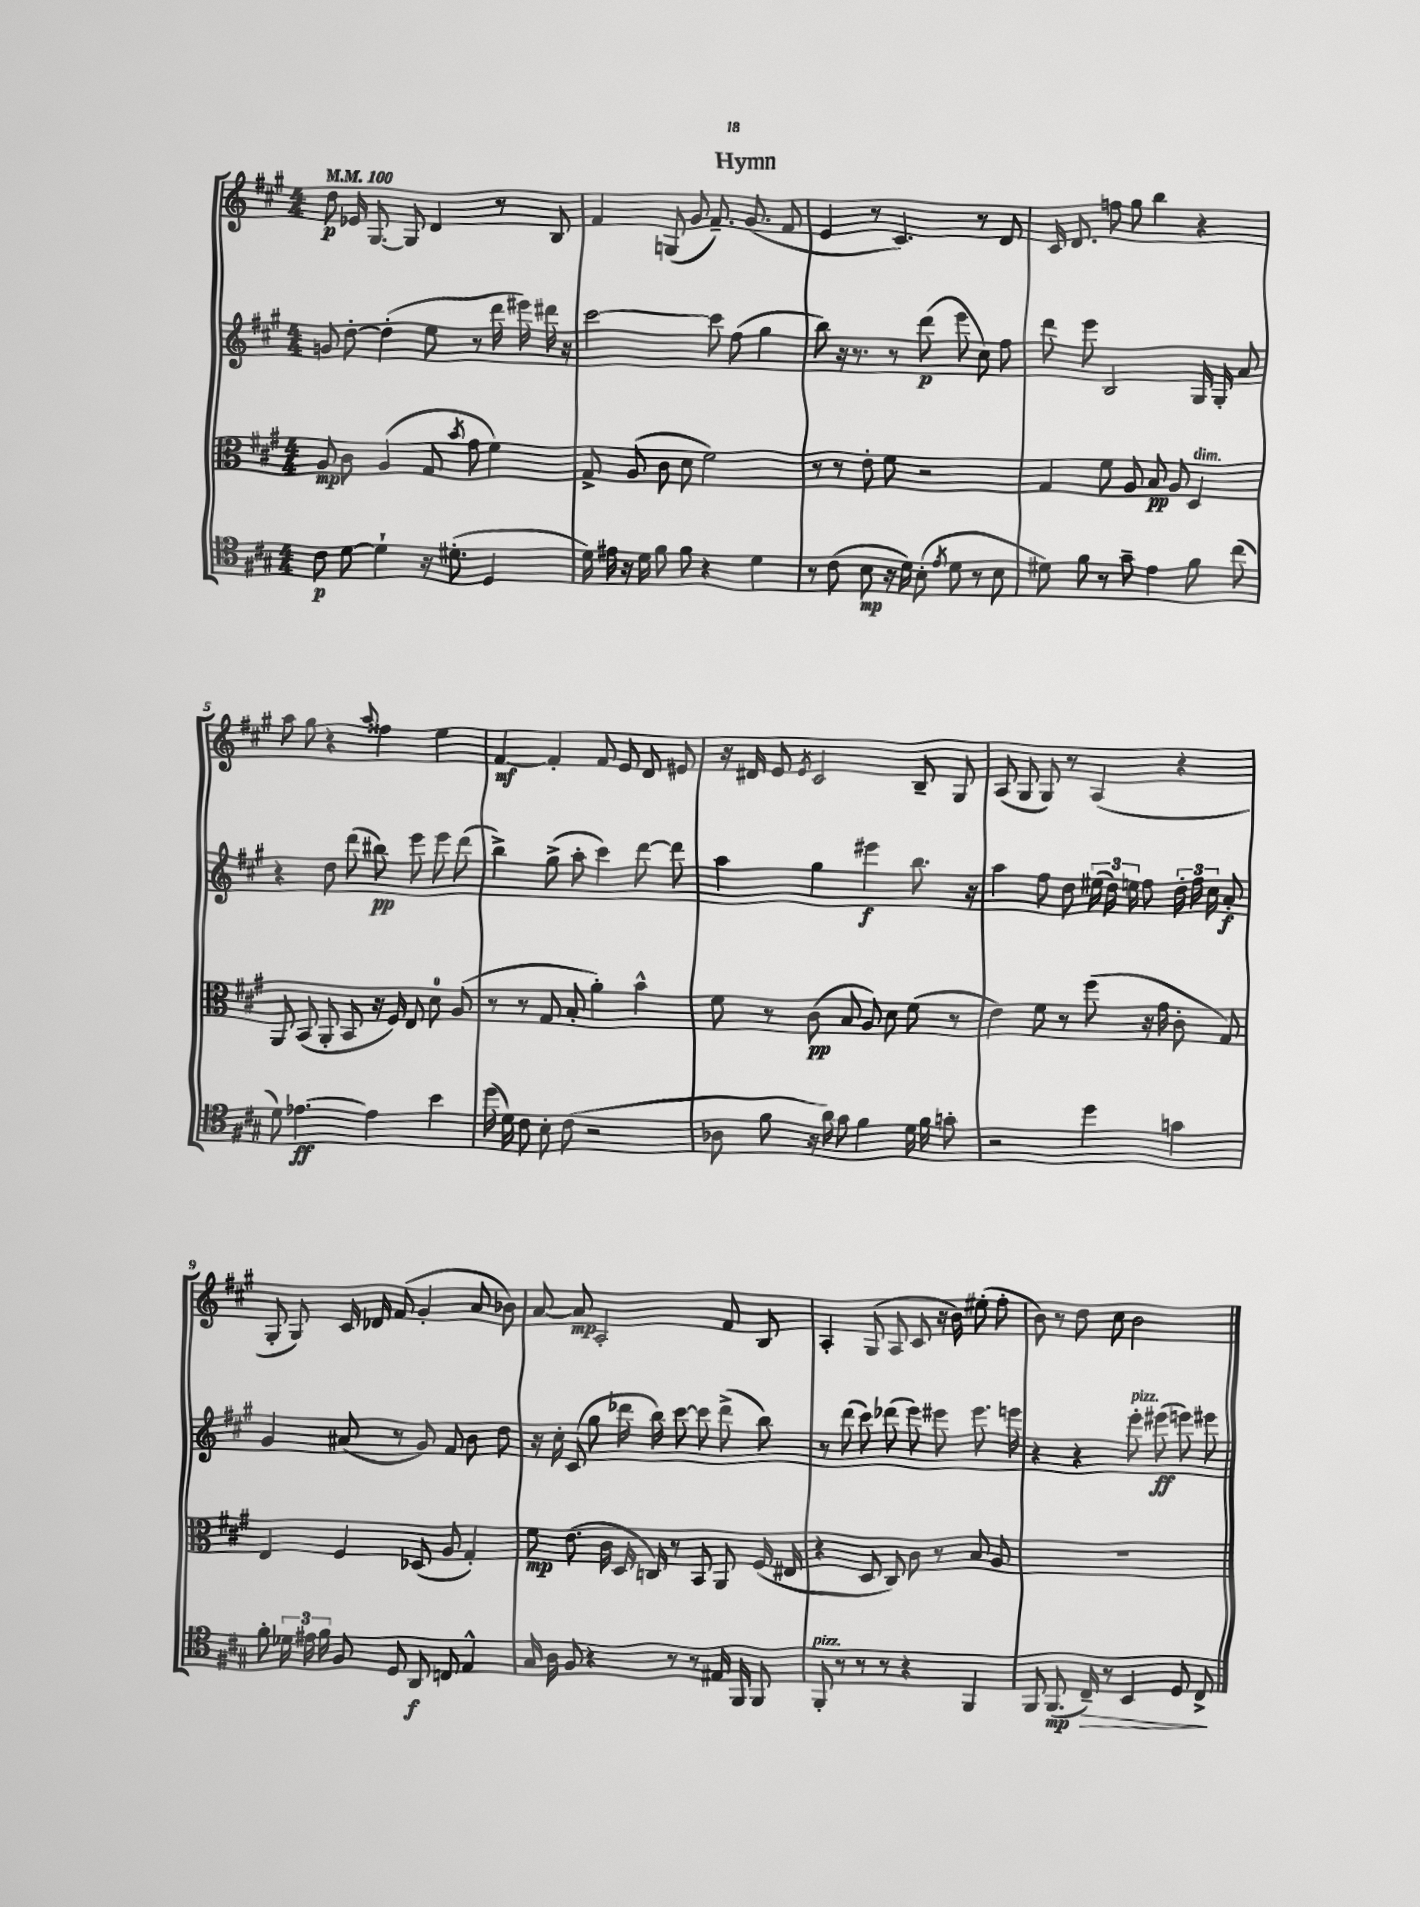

**kern	**dynam	**kern	**dynam	**kern	**dynam	**kern	**dynam
*part4	*part4	*part3	*part3	*part2	*part2	*part1	*part1
*staff4	*staff4	*staff3	*staff3	*staff2	*staff2	*staff1	*staff1
*clefC4	*	*clefC3	*	*clefG2	*	*clefG2	*
*k[f#c#g#]	*	*k[f#c#g#]	*	*k[f#c#g#]	*	*k[f#c#g#]	*
*M4/4	*	*M4/4	*	*M4/4	*	*M4/4	*
*MM100	*	*MM100	*	*MM100	*	*MM100	*
=1	=1	=1	=1	=1	=1	=1	=1
8c#\	p	8A/	mp	8gn/	.	8dd\	p
[8d\	.	8c#\	.	[8dd'\	.	16e-X/	.
.	.	.	.	.	.	[8.G#/	.
4d`\]	.	(4A/	.	(4dd'\]	.	.	.
.	.	.	.	.	.	8G#/]	.
16r	.	8G#/	.	8ee\	.	4d/	.
(8.d#X'\	.	.	.	.	.	.	.
.	.	8qb/	.	.	.	.	.
.	.	8g#\	.	8r	.	.	.
4D/	.	4f#\)	.	16ddd\	.	8r	.
.	.	.	.	16eee#X\)	.	.	.
.	.	.	.	16ddd#X\	.	8B/	.
.	.	.	.	16r	.	.	.
=2	=2	=2	=2	=2	=2	=2	=2
16d\)	.	8G#^/	.	[2ccc#\	.	4f#/	.
16e#X\	.	.	.	.	.	.	.
16r	.	(8A/	.	.	.	.	.
16d\	.	.	.	.	.	.	.
8f#\	.	8c#\	.	.	.	(8Gn/	.
8f#\	.	8d\	.	.	.	8g#/	.
4r	.	2f#\)	.	8ccc#\]	.	8.f#~/)	.
.	.	.	.	(8ff#\	.	.	.
.	.	.	.	.	.	(8.g#/	.
4d\	.	.	.	4gg#\	.	.	.
.	.	.	.	.	.	8f#/	.
=3	=3	=3	=3	=3	=3	=3	=3
8r	.	8r	.	8bb\)	.	4e/	.
(8c#\	.	8r	.	16r	.	.	.
.	.	.	.	8.r	.	.	.
8B\	mp	8e'\	.	.	.	8r	.
16r	.	8f#\	.	8r	.	4.c#/)	.
16d\)	.	.	.	.	.	.	.
(8B'\	.	2r	.	(8ddd\	p	.	.
8qe/	.	.	.	.	.	.	.
8d\	.	.	.	8eee\	.	.	.
8r	.	.	.	8cc#\)	.	8r	.
8B\	.	.	.	8ff#\	.	8d/	.
=4	=4	=4	=4	=4	=4	=4	=4
8d#X\)	.	4G#/	.	8ddd\	.	16c#/	.
.	.	.	.	.	.	8.d/	.
8f#\	.	.	.	8eee\	.	.	.
8r	.	8f#\	.	2B/	.	8ffn\	.
8g#~\	.	8A/	.	.	.	8gg#\	.
4e\	.	8B/	pp	.	.	4bb\	.
.	.	8A/	.	.	.	.	.
!	!	!LO:TX:a:i:t=dim.	!	!	!	!	!
8f#\	.	4D/	.	16G#/	.	4r	.
.	.	.	.	16G#'/	.	.	.
(8cc#\	.	.	.	8a/	.	.	.
!!LO:LB:g=z
=5	=5	=5	=5	=5	=5	=5	=5
8d\)	.	8AA/	.	4r	.	8aa\	.
[4.e-X\	ff	(8BB/	.	.	.	8gg#\	.
.	.	8AA'/	.	8dd\	.	4r	.
.	.	8BB/	.	(8ddd\	.	.	.
.	.	.	.	.	.	8qqaa/	.
4e-\]	.	16r	.	8bb#X\)	pp	4ff##X\	.
.	.	16F#/)	.	.	.	.	.
.	.	8E/	.	8eee\	.	.	.
4b\	.	8d\	.	8eee\	.	4ee\	.
.	.	(8A/	.	(8ddd\	.	.	.
=6	=6	=6	=6	=6	=6	=6	=6
(16dd\	.	8r	.	4bb^\)	.	[4f#/	mf
16d\)	.	.	.	.	.	.	.
8c#\	.	8r	.	.	.	.	.
8B'\	.	8G#/	.	(8gg#^\	.	4f#'/]	.
(8c#\	.	8B'/	.	8aa'\	.	.	.
2r	.	4a'\)	.	4ccc#\)	.	8f#/	.
.	.	.	.	.	.	8e/	.
.	.	4b^^\	.	[8ddd\	.	8d/	.
.	.	.	.	8ddd\]	.	8e#X/	.
=7	=7	=7	=7	=7	=7	=7	=7
8A-X\	.	8f#\	.	4aa\	.	16r	.
.	.	.	.	.	.	16d#X/	.
8f#\	.	8r	.	.	.	8e/	.
.	.	.	.	.	.	8qe/	.
16r	.	(8c#\	pp	4gg#\	.	2c#/	.
16a\)	.	.	.	.	.	.	.
8g#\	.	8B/	.	.	.	.	.
4f#\	.	8A/)	.	4eee#X\	f	.	.
.	.	8d\	.	.	.	.	.
16d\	.	(8f#\	.	8.bb\	.	8B~/	.
16f#\	.	.	.	.	.	.	.
8gn'\	.	8r	.	.	.	8G#/	.
.	.	.	.	16r	.	.	.
=8	=8	=8	=8	=8	=8	=8	=8
2r	.	4e\)	.	4aa\	.	(8A/	.
.	.	.	.	.	.	8G#/	.
.	.	8f#\	.	8ff#\	.	8G#/)	.
.	.	8r	.	8dd\	.	8r	.
4dd\	.	(8ff#\	.	(24ee#X\	.	(4A/	.
.	.	.	.	24dd\)	.	.	.
.	.	.	.	24een\	.	.	.
.	.	16r	.	8ff#\	.	.	.
.	.	16g#\	.	.	.	.	.
4gn\	.	8c#'\	.	24dd'\	.	4r	.
.	.	.	.	24ff#\	.	.	.
.	.	.	.	24cc#\	.	.	.
.	.	8G#/)	.	8a'/	f	.	.
!!LO:LB:g=z
=9	=9	=9	=9	=9	=9	=9	=9
8f#'\	.	4E/	.	4g#/	.	8G#'/	.
24d-X\	.	.	.	.	.	8G#/)	.
24e#X\	.	.	.	.	.	.	.
24f#\	.	.	.	.	.	.	.
8F#/	.	4F#/	.	(8a#X/	.	16c#/	.
.	.	.	.	.	.	16d-X/	.
8D/	.	.	.	8r	.	(8f#/	.
8AA/	f	(8D-X/	.	8g#/)	.	4g#'/	.
8Cn/	.	8A/	.	8f#/	.	.	.
4E^^/	.	4G#'/)	.	8b\	.	8a/	.
.	.	.	.	8dd\	.	8b-X\)	.
=10	=10	=10	=10	=10	=10	=10	=10
16G#/	.	8f#\	mp	16r	.	[8a/	.
16A\	.	.	.	16cc#'\	.	.	.
8F#/	.	(8.e\	.	(8c#/	.	8a/]	mp
4r	.	.	.	8gg#\	.	2A'/	.
.	.	16c#\	.	.	.	.	.
.	.	16D/	.	16ddd-X\	.	.	.
.	.	16Cn/)	.	16bb\)	.	.	.
8r	.	8r	.	[8ccc#\	.	.	.
8r	.	8BB/	.	8ccc#\]	.	.	.
16E#X/	.	8AA/	.	(8ddd-^\	.	8f#/	.
16FF#/	.	.	.	.	.	.	.
8FF#/	.	(16F#/	.	8bb\)	.	8B/	.
.	.	16E#X/	.	.	.	.	.
=11	=11	=11	=11	=11	=11	=11	=11
!LO:TX:a:i:t=pizz.	!	!	!	!	!	!	!
8FF#'/	.	4r	.	8r	.	4A'/	.
8r	.	.	.	(8ddd\	.	.	.
8r	.	8D/	.	8ccc#\)	.	(8G#/	.
8r	.	8C#/)	.	(8ddd-X\	.	8A/	.
4r	.	8c#\	.	8eee\)	.	8c#/	.
.	.	8r	.	8eee#X\	.	16r	.
.	.	.	.	.	.	16b\)	.
4FF#/	.	8B/	.	8.eee#\	.	(8ee#X'\	.
.	.	8A/	.	.	.	8ff#'\	.
.	.	.	.	16eeen\	.	.	.
=12	=12	=12	=12	=12	=12	=12	=12
8FF#/	.	1r	.	4r	.	8b\)	.
(8.FF#/	mp	.	.	.	.	8r	.
.	.	.	.	4r	.	8dd\	.
!	!LO:HP:b	!	!	!	!	!	!
16C#~/)	>	.	.	.	.	.	.
8r	.	.	.	.	.	8cc#\	.
!	!	!	!	!LO:TX:a:i:t=pizz.	!	!	!
4BB/	.	.	.	8eee'\	.	2b\	.
.	.	.	.	(8eee#X\	ff	.	.
8D/	.	.	.	8eeen\)	.	.	.
8C#^/	.	.	.	8eee#X\	.	.	.
.	]	.	.	.	.	.	.
==	==	==	==	==	==	==	==
*-	*-	*-	*-	*-	*-	*-	*-
